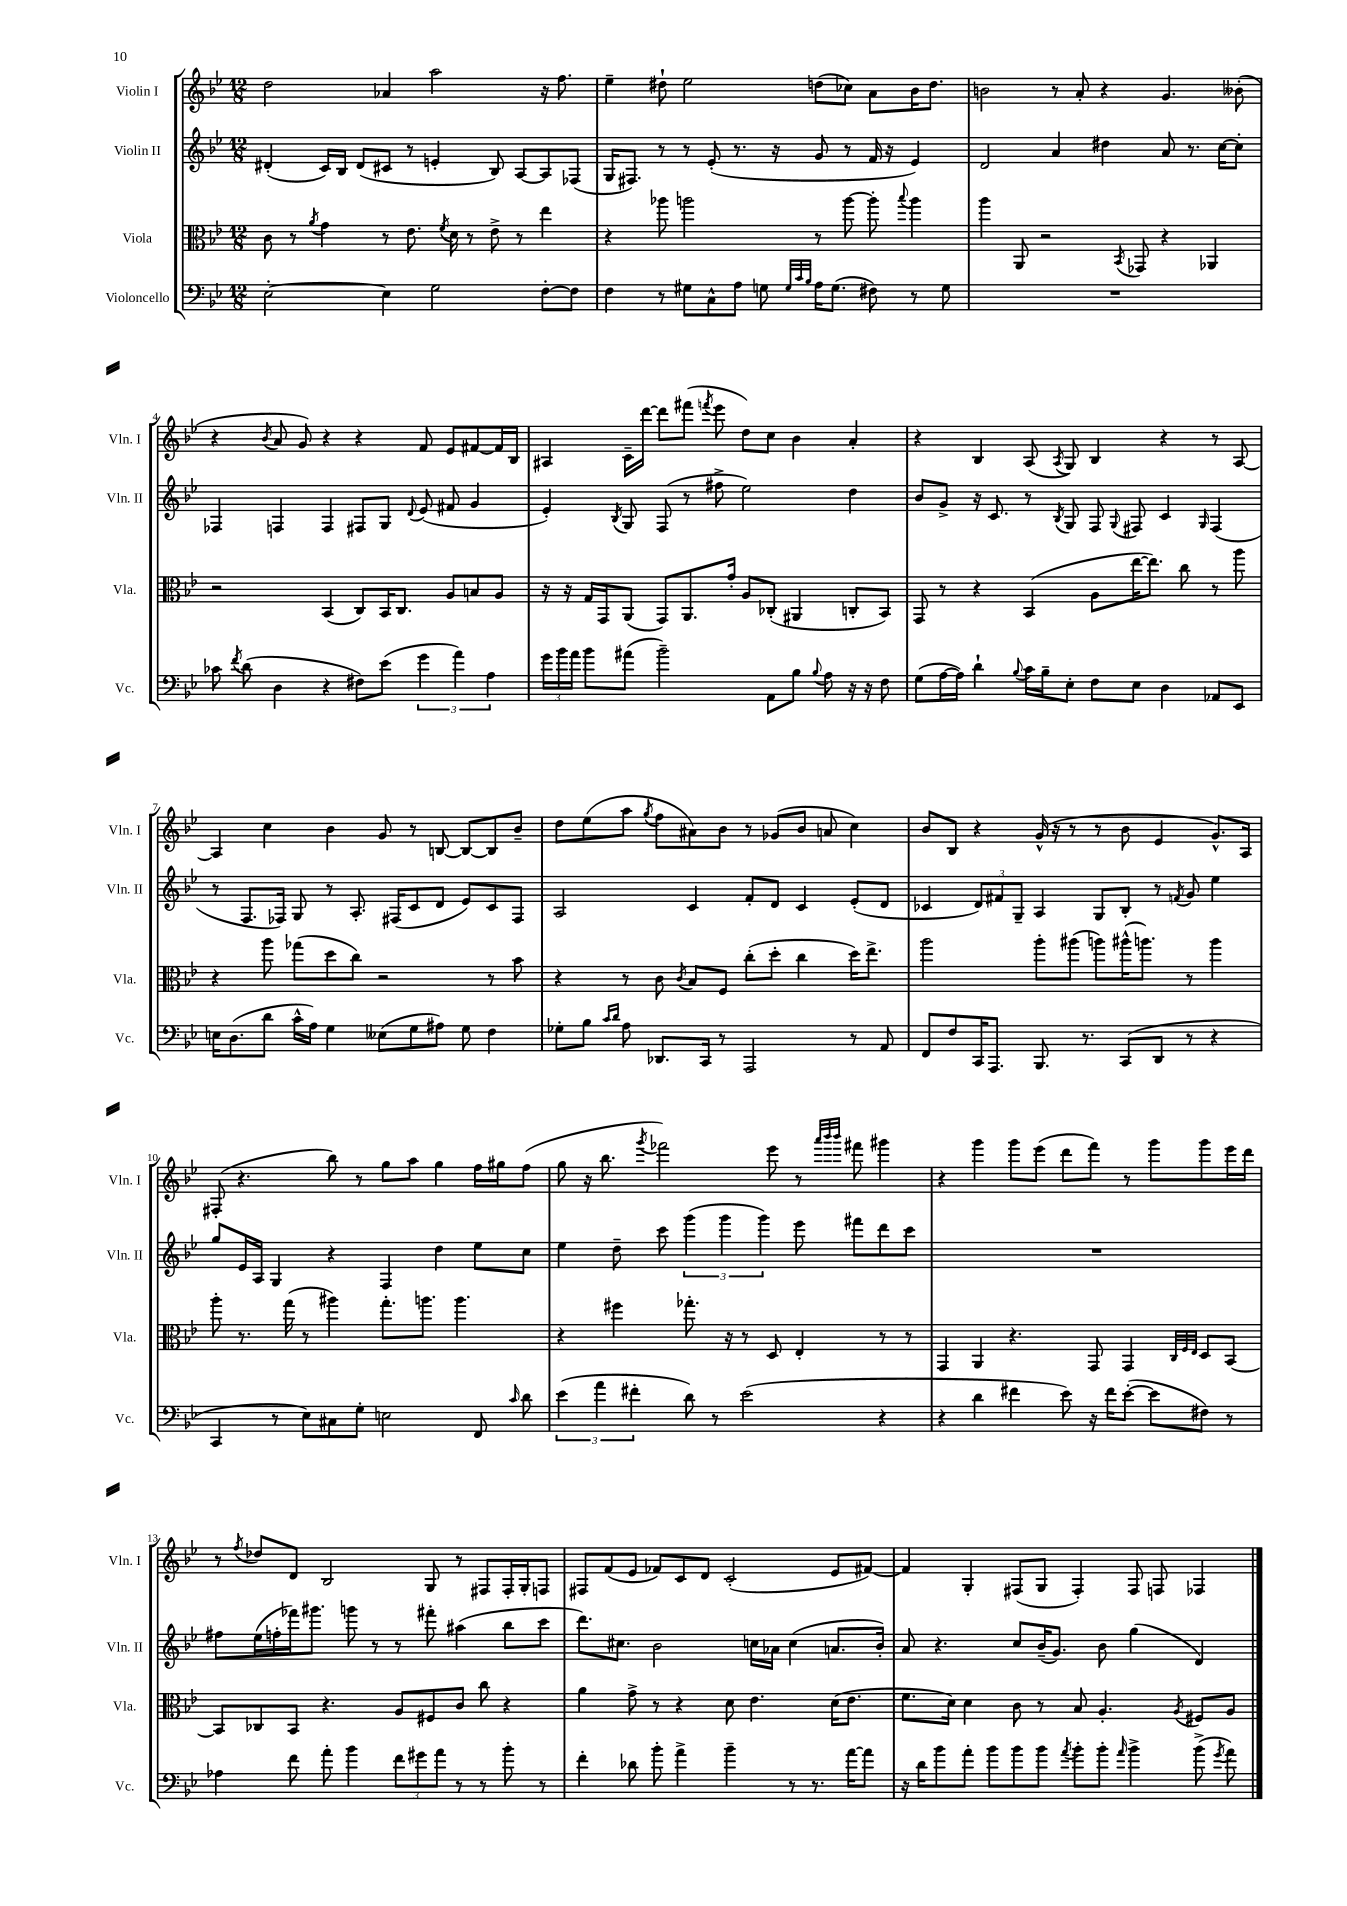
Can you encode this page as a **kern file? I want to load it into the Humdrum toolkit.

**kern	**kern	**kern	**kern
*staff4	*staff3	*staff2	*staff1
*clefF4	*clefC3	*clefG2	*clefG2
*k[b-e-]	*k[b-e-]	*k[b-e-]	*k[b-e-]
*M12/8	*M12/8	*M12/8	*M12/8
[2E-'\	8c\	(4d#'/	2dd\
.	8r	.	.
.	8qa/	.	.
.	4g\	16c/LL)	.
.	.	16B-/JJ	.
.	.	(8d#/L	.
4E-\]	8r	8c#/J	4a-/
.	8.e-\	8r	.
2G\	.	4e'/	2aa\
.	8qf/	.	.
.	16d\	.	.
.	8r	.	.
.	8e-^\	8B-/)	.
.	8r	[8A/L	.
[8F'\L	4ee-\	8A/]	16r
.	.	.	8.ff\
8F\]J	.	(8F-/J	.
=	=	=	=
4F\	4r	16G/LK	4ee-~\
.	.	8.F#/J)	.
8r	8aa-\	8r	8dd#`\
8G#\L	2aa\	8r	2ee-\
8C^^\	.	(8e-'/	.
8A\J	.	8.r	.
8G\	.	.	.
.	.	16r	.
32qqG/LLL	.	.	.
32qqc/	.	.	.
32qqB-/JJJ	.	.	.
16A\LK	8r	8g/	(8dd\L
(8.G\J	.	.	.
.	[8aa\	8r	8cc-\J)
8F#\)	8aa'\]	16f/	8a\L
.	.	16r	.
.	8qqbb-/	.	.
8r	4aa\	4e-/)	16b-\K
.	.	.	8.dd\J
8G\	.	.	.
=	=	=	=
1.r	4aa\	2d/	2b\
.	8AA/	.	.
.	2r	.	.
.	.	4a/	8r
.	.	.	8a'/
.	.	4dd#\	4r
.	8qBB-/	.	.
.	8GG-/	.	.
.	4r	8a/	4.g/
.	.	8.r	.
.	4AA-/	.	.
.	.	[16cc\LK	.
.	.	8cc'\]J	(8b--'\
=	=	=	=
8c-\	2r	4F-/	4r
8qf/	.	.	.
(8d\	.	.	.
.	.	.	8qb-/
4D\	.	4F/	8a/
.	.	.	8g/)
4r	(4BB-/	4F/	4r
8F#\L)	8C/L)	8F#/L	4r
(8e-\J	16BB-/K	8G/J	.
.	8.C/J	.	.
.	.	8qqd/	.
6g\	.	(8e-/	8f/
.	8A/L	8f#/	8e-/L
6a\)	.	.	.
.	8B/	4g/	[8f#/
6A\	.	.	.
.	8A/J	.	16f#/]L
.	.	.	16B-/JJ
=	=	=	=
24g\LL	16r	4e-'/)	4A#/
24b-\	.	.	.
.	16r	.	.
24a\JJ	.	.	.
8b-\L	16G/LL	.	.
.	16GG/J	.	.
.	.	8qB-/	.
(8a#\J	(8AA/J	8G/	16c~\LL
.	.	.	[16ddd\JJ
2b-~\)	8GG/L)	(8F/	8ddd\]L
.	8.AA/	8r	(8fff#\J
.	.	.	8qfff/
.	.	8ff#^\	8eee-\
.	16g'/Jk	.	.
.	8A/L	2ee-\)	8dd\L)
8AA\L	(8C-'/J	.	8cc\J
8B-\J	4AA#/	.	4b-\
8qqB-/	.	.	.
8A\	.	.	.
16r	8C'/L	4dd\	4a'/
16r	.	.	.
8F\	8BB-/J)	.	.
=	=	=	=
(8G\L	8GG/	8b-/L	4r
[16A\L	8r	8g^/J	.
16A\]JJ)	.	.	.
4d`\	4r	16r	4B-/
.	.	8.c/	.
8qqB-/	.	.	.
16c\LL	(4BB-/	8r	(8A/
16B-~\J	.	.	.
.	.	8qB-/	8qA/
8E-'\J	.	8G/	8G/)
8F\L	8A\L	8F/	4B-/
.	.	8qqG/	.
8E-\J	[16ee-\K	8F#/	.
.	8.ee-\]J)	.	.
4D\	.	4c/	4r
.	8cc\	.	.
.	.	16qqG/	.
8AA-/L	8r	(4F#/	8r
8EE-/J	8aa\	.	[8A/
=	=	=	=
16E\LK	4r	8r	4A/]
(8.D\	.	.	.
.	.	8.F/L	.
8d\J	8aa\	.	4cc\
.	.	16F-/Jk)	.
16c^^\LL	(8gg-\L	8G/	.
16A\JJ)	.	.	.
4G\	8dd\	8r	4b-\
.	8cc\J)	8.A'/	.
(8E--\L	2r	.	8g/
.	.	(16F#/LK	.
8G\	.	8c/	8r
8A#\J)	.	8d/J	[8B/
8G\	.	8e-/L)	8B/_L
4F\	8r	8c/	8B/]
.	8b-\	8F#/J	8b-~/J
=	=	=	=
8G-'\L	4r	2A/	8dd\L
8B-\J	.	.	(8ee-\
16qqc/LL	.	.	.
16qqd/JJ	.	.	.
8A\	8r	.	8aa\J
.	.	.	8qgg/
8.DD-/L	8c\	.	8ff\L
.	8qc/	.	.
.	8B-/L	4c/	8a#\)
16CC/Jk	.	.	.
8r	8F/J	.	8b-\J
2AAA/	(8cc'\L	8f'/L	8r
.	8dd'\J	8d/J	(8g-/L
.	4cc\	4c/	8b-/J
.	.	.	8a/
8r	16dd\LK)	(8e-'/L	4cc\)
.	8.ee-^\J	.	.
8AA/	.	8d/J	.
=	=	=	=
8FF/L	2aa\	4c-/	8b-/L
8F/	.	.	8B-/J
16CC/K	.	12d/L)	4r
8.AAA/J	.	.	.
.	.	12f#/	.
.	.	12G~/J	.
8.BBB-/	8aa'\L	4A/	(16g^^/
.	.	.	16r
.	(8aa#\J	.	8r
8.r	.	.	.
.	8aa\L)	8G/L	8r
(8CC/L	(16aa#^^\K	8B-'/J	8b-\
.	8.aa\J)	.	.
8DD/J	.	8r	4e-/
.	.	8qf/	.
8r	8r	8g/	.
4r	4aa\	4ee-\	8.g^^/L)
.	.	.	16A/Jk
=	=	=	=
4CC/	8aa'\	8gg/L	(8F#'/
.	8.r	16e-/L	4.r
.	.	16A/JJ	.
8r	.	4G/	.
.	(16gg\	.	.
8E-\L)	8r	.	.
8C#\	4aa#\)	4r	8bb-\)
8G'\J	.	.	8r
2E\	8.gg'\L	4F/	8gg\L
.	.	.	8aa\J
.	8.aa\J	.	.
.	.	4dd\	4gg\
.	4.aa\	.	.
8FF/	.	8ee-\L	16ff\LL
.	.	.	16gg#\J
16qqc/	.	.	.
8d\	.	8cc\J	(8ff\J
=	=	=	=
(6e-\	4r	4ee-\	8gg\
.	.	.	16r
6a\	.	.	.
.	.	.	8.bb-\
.	4ff#\	8dd~\	.
6f#'\	.	.	.
.	.	.	8qggg/
.	.	8ccc\	2fff-\)
8d\)	8.gg-'\	(6ggg\	.
8r	.	.	.
.	.	6ggg\	.
.	16r	.	.
(2e-\	8r	.	.
.	.	6ggg\)	.
.	8D/	.	8eee-\
.	4E-'/	8eee-\	8r
.	.	.	32qqaaa/LLL
.	.	.	32qqbbb-/
.	.	.	32qqbbb-/JJJ
.	.	8fff#\L	8fff#\
4r	8r	8ddd\	4ggg#\
.	8r	8ccc\J	.
=	=	=	=
4r	4GG/	1.r	4r
4d\	4AA/	.	4ggg\
4f#\	4.r	.	8ggg\L
.	.	.	(8eee-\J
8e-\)	.	.	8ddd\L
16r	8GG/	.	8fff\J)
16f#\LK	.	.	.
([8e-'\J	4GG/	.	8r
8e-\]L	.	.	8ggg\L
.	32qqC/LLL	.	.
.	32qqF/	.	.
.	32qqE-/JJJ	.	.
8F#\J)	8D/L	.	8ggg\
8r	[8BB-/J	.	16eee-\L
.	.	.	16ddd\JJ
=	=	=	=
4A-\	8BB-/]L	8ff#\L	8r
.	.	.	8qff/
.	8C-/	(16ee-\L	8dd-/L
.	.	16ff'\	.
8f\	8BB-/J	16fff-\J)	8d/J
.	.	8.ggg#\J	.
8a'\	4.r	.	2B-/
4b-\	.	8ggg\	.
.	.	8r	.
12f\L	8A/L	8r	.
12g#\	.	.	.
.	8F#/	8fff#'\	8G/
12a\J	.	.	.
8r	8c/J	(4aa#\	8r
8r	8cc\	.	8F#/L
8b-'\	4r	8bb-\L	16F#'/L
.	.	.	16G'/J
8r	.	8ccc\J	8F/J
=	=	=	=
4f'\	4a\	8.ddd\L)	8F#/L
.	.	.	(8f/
.	.	8.cc#\J	.
8d-\	8g^\	.	8e-/J
8b-'\	8r	2b-\	8f-/L)
4a^\	4r	.	8c/
.	.	.	8d/J
4b-~\	8d\	.	(2c'/
.	4.e-\	16cc\LL	.
.	.	16a-\JJ	.
8r	.	(4cc\	.
8.r	.	.	.
.	(16d\LK	8.a/L	8e-/L
[16a\LK	8.e-\J	.	.
8a\]J	.	.	[8f#/J)
.	.	16b-'/Jk)	.
=	=	=	=
16r	8.f\L	8a/	4f#/]
16d\LK	.	.	.
8b-\	.	4.r	.
.	16d\Jk)	.	.
8a'\J	4d\	.	4G'/
8b-\L	.	.	.
8b-\	8c\	8cc/L	(8F#/L
8b-\J	8r	(16b-~/K	8G/J
.	.	8.g/J)	.
8qa/	.	.	.
8b-'\L	8B-/	.	4F#'/)
8b-'\J	4.A'/	8b-\	.
16qqa/	.	.	.
4b-^\	.	(4gg\	8F#/
.	.	.	8F/
.	8qA/	.	.
(8b-^\	8F#/L	4d/)	4F-/
8qg/	.	.	.
8a\)	8A/J	.	.
==	==	==	==
*-	*-	*-	*-
